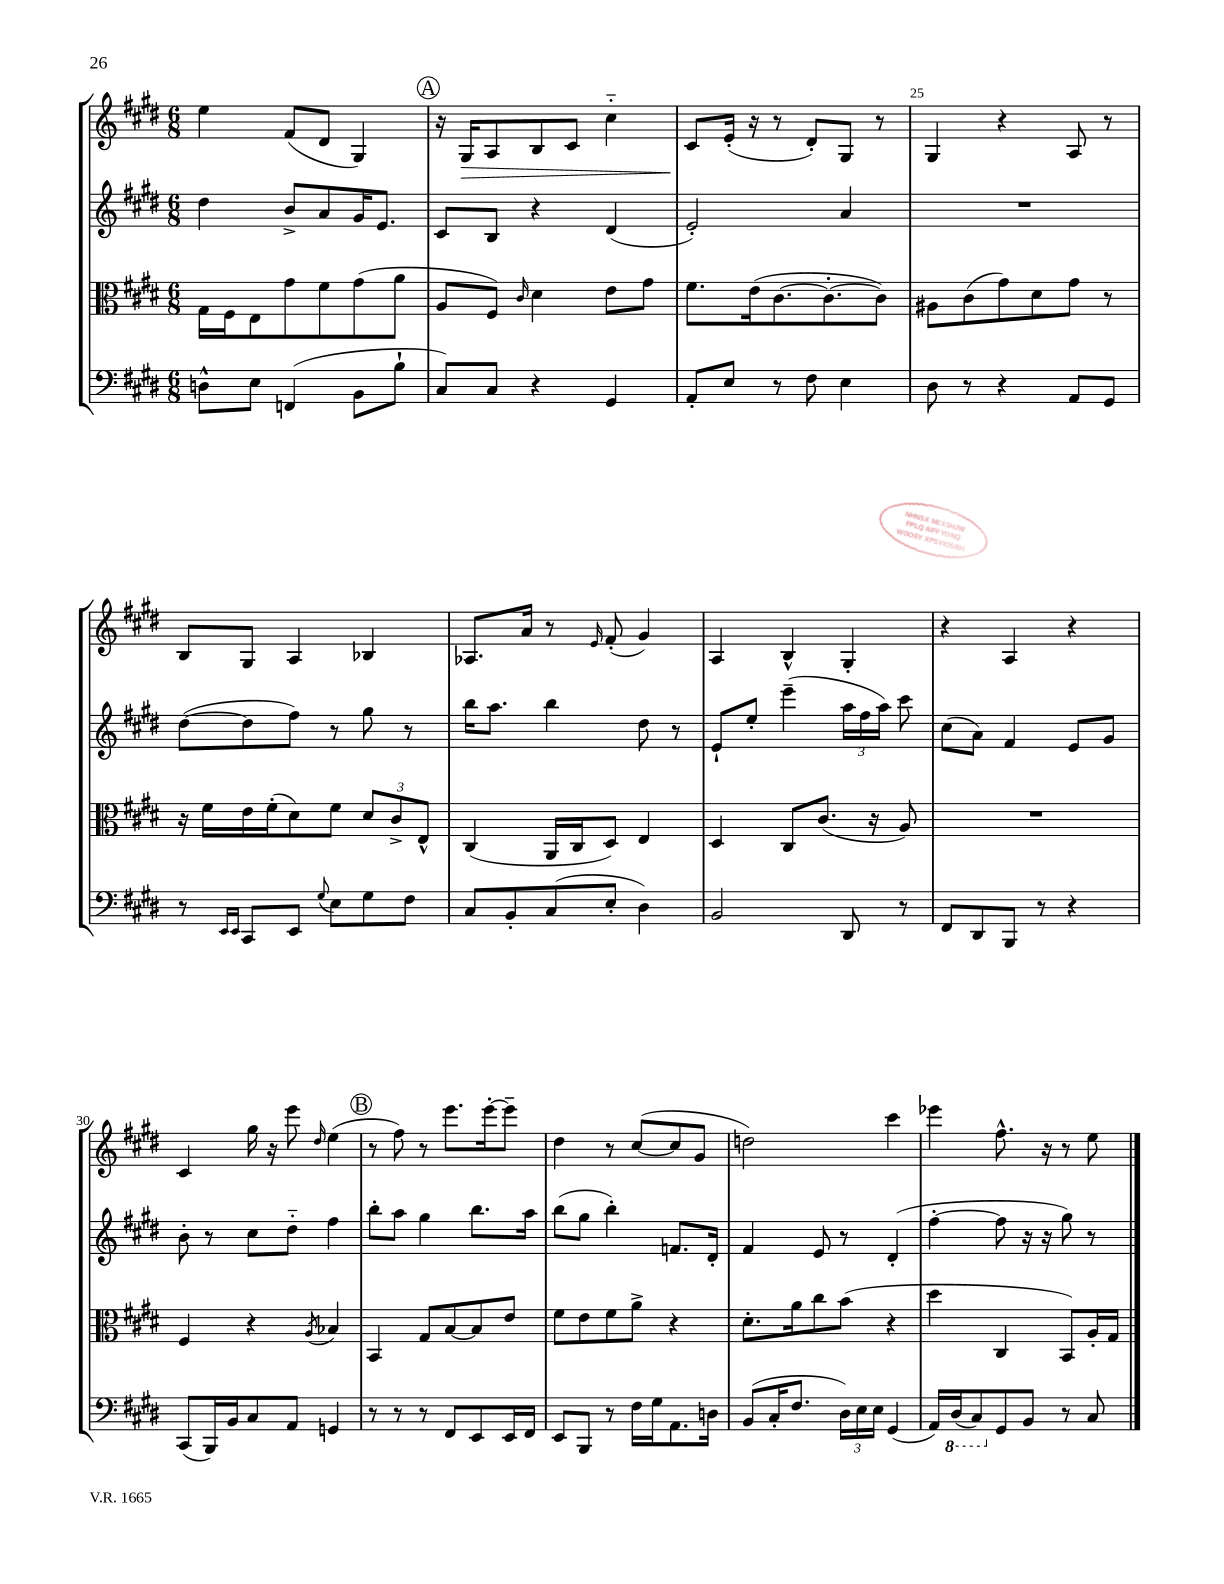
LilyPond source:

<<
\new StaffGroup <<
\new Staff = "s0" {
    \clef treble \key e \major \numericTimeSignature \time 6/8
    \autoBeamOff e''4 fis'8[( dis'8] gis4) |
    \mark \markup { \circle "A" } r16 gis16[\> a8 b8 cis'8] cis''4-_ |
    cis'8[\! e'16]-.( r16 r8 dis'8[-.) gis8] r8 |
    gis4 r4 a8 r8 |
    b8[ gis8] a4 bes4 |
    aes8.[ a'16] r8 \grace { e'16 } fis'8-.( gis'4) |
    a4 b4-^ gis4-. |
    r4 a4 r4 |
    cis'4 gis''16 r16 e'''8 \grace { dis''16 } e''4( |
    \mark \markup { \circle "B" } r8 fis''8) r8 e'''8.[ e'''16~-. e'''8]-- |
    dis''4 r8 cis''8[~( cis''8 gis'8] |
    d''2) cis'''4 |
    ees'''4 fis''8.-^ r16 r8 e''8 \bar "|." |
}
\new Staff = "s1" {
    \clef treble \key e \major \numericTimeSignature \time 6/8
    \autoBeamOff dis''4 b'8[-> a'8 gis'16 e'8.] |
    \mark \markup { \circle "A" } cis'8[ b8] r4 dis'4( |
    e'2-.) a'4 |
    R2. |
    dis''8[~( dis''8 fis''8]) r8 gis''8 r8 |
    b''16[ a''8.] b''4 dis''8 r8 |
    e'8[-! e''8]-. e'''4--( \tuplet 3/2 { a''16[ fis''16 a''16]) } cis'''8 |
    cis''8[( a'8]) fis'4 e'8[ gis'8] |
    b'8-. r8 cis''8[ dis''8]-_ fis''4 |
    \mark \markup { \circle "B" } b''8[-. a''8] gis''4 b''8.[ a''16] |
    b''8[( gis''8] b''4-.) f'8.[ dis'16]-. |
    fis'4 e'8 r8 dis'4-.( |
    fis''4~-. fis''8 r16 r16 gis''8) r8 \bar "|." |
}
\new Staff = "s2" {
    \clef alto \key e \major \numericTimeSignature \time 6/8
    \autoBeamOff gis16[ fis16 e8 gis'8 fis'8 gis'8( a'8] |
    \mark \markup { \circle "A" } a8[ fis8]) \grace { cis'16 } dis'4 e'8[ gis'8] |
    fis'8.[ e'16( cis'8.~ cis'8.~-. cis'8]) |
    ais8[ cis'8( gis'8) dis'8 gis'8] r8 |
    r16 fis'16[ e'16 fis'16-.( dis'8) fis'8] \tuplet 3/2 { dis'8[ cis'8-> e8]-^ } |
    cis4( a,16[ cis16 dis8]) e4 |
    dis4 cis8[ cis'8.]( r16 a8) |
    R2. |
    fis4 r4 \acciaccatura { a8 } bes4 |
    \mark \markup { \circle "B" } b,4 gis8[ b8~ b8 e'8] |
    fis'8[ e'8 fis'8 a'8]-> r4 |
    dis'8.[-. a'16 cis''8 b'8]( r4 |
    dis''4 cis4 b,8[) a16-. gis16] \bar "|." |
}
\new Staff = "s3" {
    \clef bass \key e \major \numericTimeSignature \time 6/8
    \autoBeamOff d8[-^ e8] f,4( b,8[ b8]-! |
    \mark \markup { \circle "A" } cis8[) cis8] r4 gis,4 |
    a,8[-. e8] r8 fis8 e4 |
    dis8 r8 r4 a,8[ gis,8] |
    r8 \grace { e,16[ e,16] } cis,8[ e,8] \appoggiatura { gis8 } e8[ gis8 fis8] |
    cis8[ b,8-. cis8( e8]-. dis4) |
    b,2 dis,8 r8 |
    fis,8[ dis,8 b,,8] r8 r4 |
    cis,8[( b,,16) b,16 cis8 a,8] g,4 |
    \mark \markup { \circle "B" } r8 r8 r8 fis,8[ e,8 e,16 fis,16] |
    e,8[ b,,8] r8 fis16[ gis16 a,8. d16] |
    b,8[( cis16-. fis8.] \tuplet 3/2 { dis16[) e16 e16] } gis,4( |
    a,16[) \ottava #-1 dis,16( cis,8) \ottava #0 gis,8 b,8] r8 cis8 \bar "|." |
}
>>
>>
\layout { \context { \Score currentBarNumber = #22 \override BarNumber.break-visibility = ##(#f #t #t) barNumberVisibility = #(every-nth-bar-number-visible 5) } }
